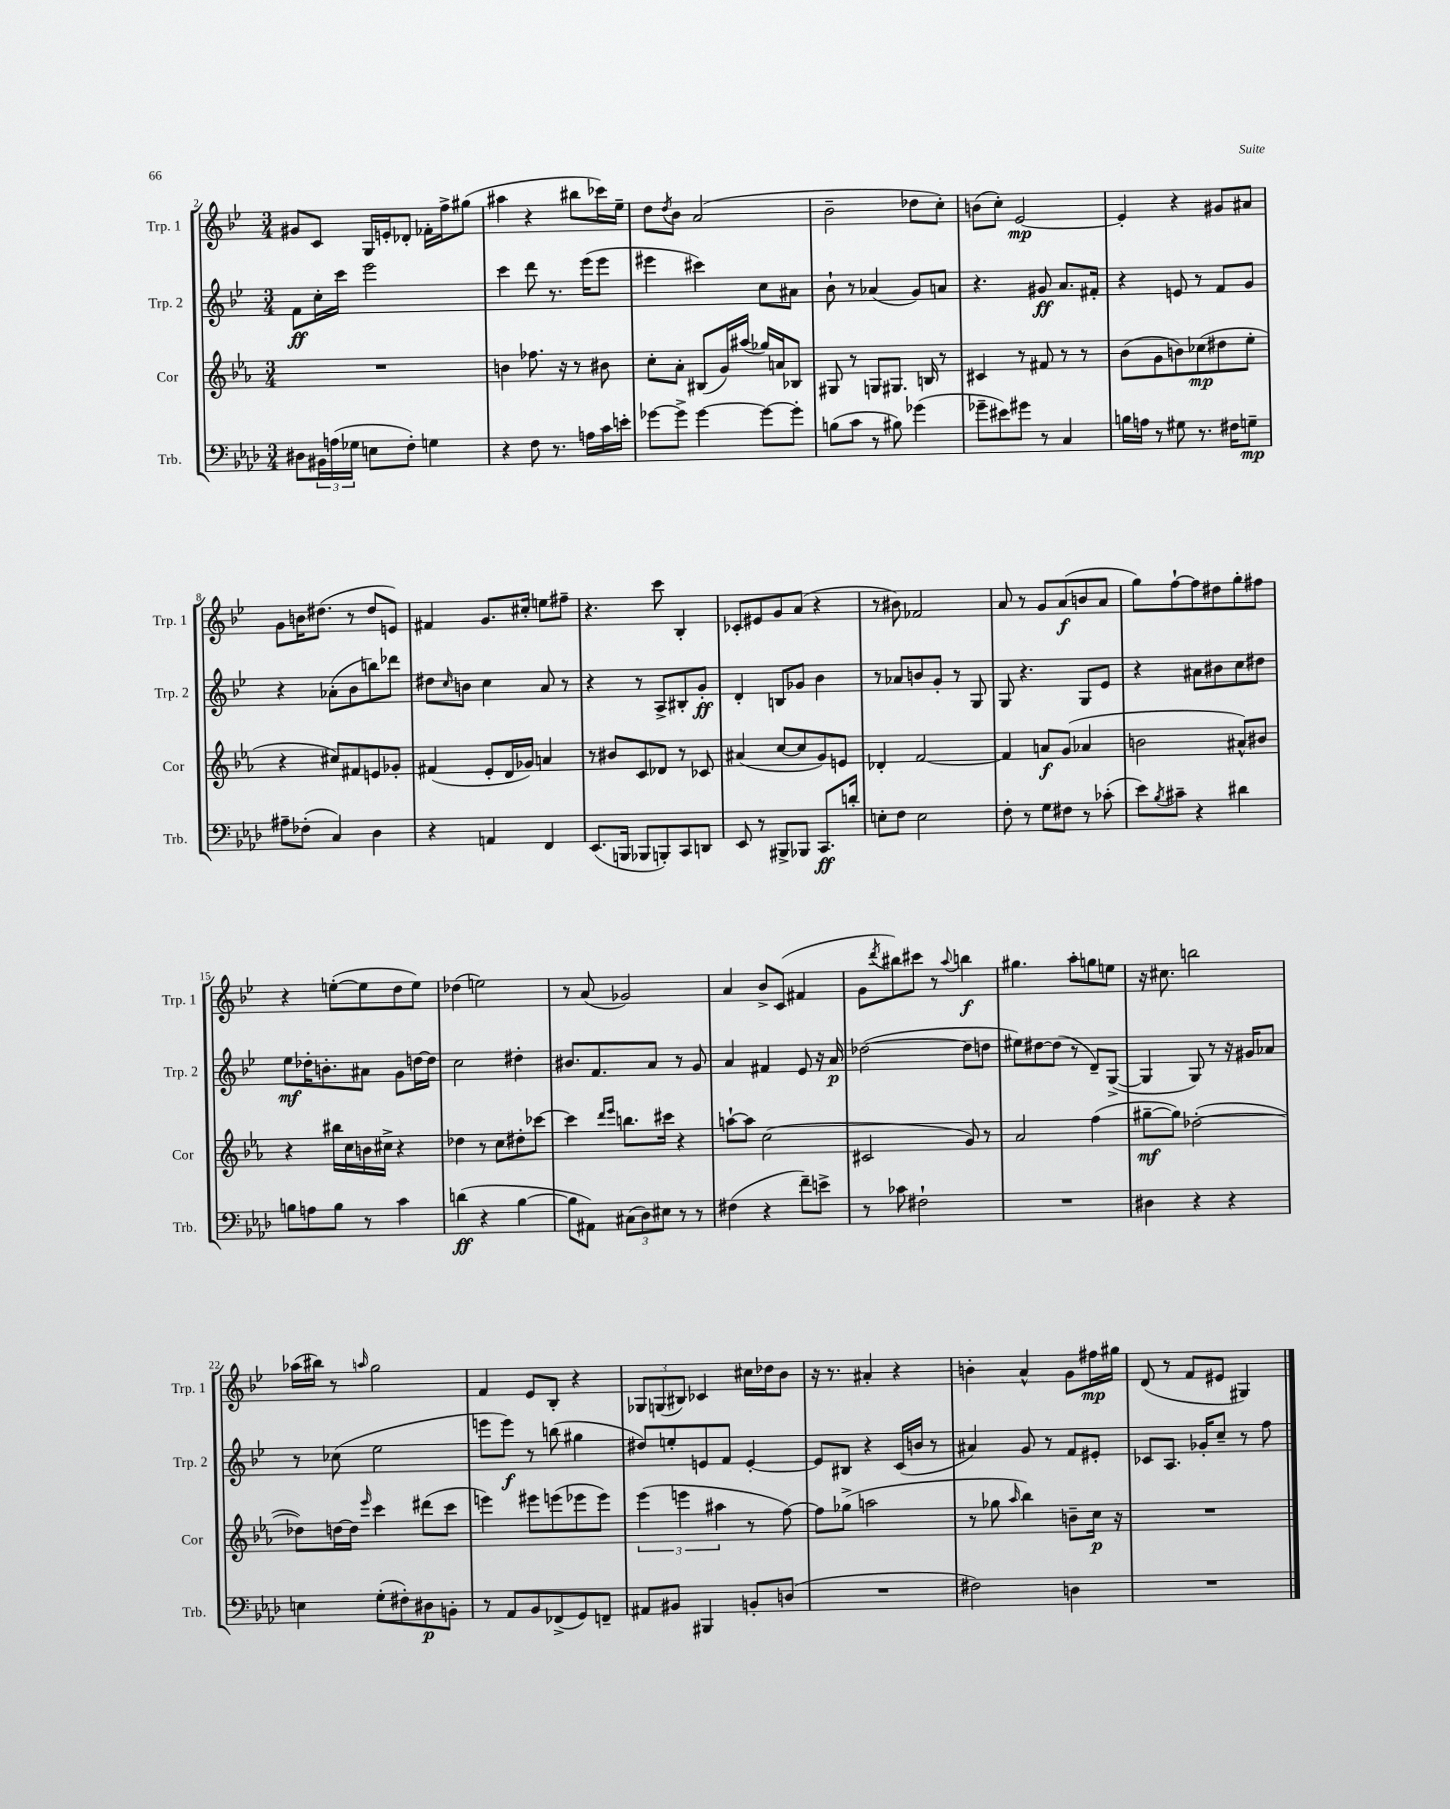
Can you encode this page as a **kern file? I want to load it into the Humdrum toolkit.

**kern	**dynam	**kern	**dynam	**kern	**dynam	**kern	**dynam
*part4	*part4	*part3	*part3	*part2	*part2	*part1	*part1
*staff4	*staff4	*staff3	*staff3	*staff2	*staff2	*staff1	*staff1
*I"Trb.	*	*I"Cor	*	*I"Trp. 2	*	*I"Trp. 1	*
*I'Trb.	*	*I'Cor	*	*I'Trp. 2	*	*I'Trp. 1	*
*clefF4	*	*clefG2	*	*clefG2	*	*clefG2	*
*k[b-e-a-d-]	*	*k[b-e-a-]	*	*k[b-e-]	*	*k[b-e-]	*
*M3/4	*	*M3/4	*	*M3/4	*	*M3/4	*
=2	=2	=2	=2	=2	=2	=2	=2
8D#X\L	.	2.r	.	8f\L	ff	8g#X/L	.
24BB#X\L	.	.	.	16cc'\L	.	8c/J	.
(24An\	.	.	.	.	.	.	.
.	.	.	.	16ccc\JJ	.	.	.
24G-X\JJ	.	.	.	.	.	.	.
8En\L	.	.	.	2eee-\	.	16G/LL	.
.	.	.	.	.	.	16en'/J	.
8F'\J)	.	.	.	.	.	8d-X'/J	.
4Gn\	.	.	.	.	.	16f-X'\LL	.
.	.	.	.	.	.	16ff^\J	.
.	.	.	.	.	.	(8gg#X\J	.
=3	=3	=3	=3	=3	=3	=3	=3
4r	.	4bn\	.	4ccc\	.	4aa#X\	.
8F\	.	8.ff-X\	.	8ddd\	.	4r	.
8.r	.	.	.	8.r	.	.	.
.	.	16r	.	.	.	.	.
.	.	8r	.	.	.	8bb#X\L	.
16An\LL	.	.	.	(16eee-\KL	.	.	.
16c\	.	8b#X\	.	8eee-\J	.	16ccc-X\L)	.
16en'\JJ	.	.	.	.	.	16ee-~\JJ	.
=4	=4	=4	=4	=4	=4	=4	=4
[8g-X\L	.	8cc'\L	.	4eee#X\	.	8dd\L	.
.	.	.	.	.	.	8qdd/	.
8g-^\J]	.	8a-'\J	.	.	.	8b-\J	.
[4g-\	.	(8B#X/L	.	4ccc#X\)	.	(2a/	.
.	.	16g/L)	.	.	.	.	.
.	.	(16aa#X/JJ	.	.	.	.	.
8g-\L_	.	16gg-X/LL)	.	8cc\L	.	.	.
.	.	16an/J	.	.	.	.	.
8g-'\J]	.	8B-X/J	.	8a#X\J	.	.	.
=5	=5	=5	=5	=5	=5	=5	=5
(8Bn\L	.	8G#X/	.	8b-`\	.	2b-~\	.
8c\J	.	8r	.	8r	.	.	.
8r	.	8Gn/L	.	(4a-X/	.	.	.
8B#X\)	.	8.G#X/J	.	.	.	.	.
(4g-X\	.	.	.	8g/L)	.	8dd-X\L	.
.	.	16Bn/	.	.	.	.	.
.	.	8r	.	8an/J	.	8cc'\J)	.
=6	=6	=6	=6	=6	=6	=6	=6
8g-X~\L	.	4c#X/	.	4.r	.	(8bn\L	.
8e#X\)	.	.	.	.	.	8cc'\J)	.
8g#X\J	.	8r	.	.	.	[2e-/	mp
8r	.	8f#X/	.	8g#X/	ff	.	.
4C/	.	8r	.	8.a/L	.	.	.
.	.	8r	.	.	.	.	.
.	.	.	.	16f#X'/Jk	.	.	.
=7	=7	=7	=7	=7	=7	=7	=7
16Bn\LL	.	(8b-\L	.	4r	.	4e-'/]	.
16An\JJ	.	.	.	.	.	.	.
8r	.	8g\	.	.	.	.	.
8G#X\	.	8bn\)	.	8en/	.	4r	.
8.r	.	(8cc-X\	mp	8r	.	.	.
.	.	8dd#X\	.	8f/L	.	8g#X/L	.
16F#X\KL	.	.	.	.	.	.	.
8Gn~\J	mp	8ee-'\J	.	8g/J	.	8a#X/J	.
!!LO:LB:g=z
=8	=8	=8	=8	=8	=8	=8	=8
8A#X~\L	.	4r	.	4r	.	8g\L	.
(8F-X'\J	.	.	.	.	.	16bn\K	.
.	.	.	.	.	.	(8.dd#X\J	.
4C/)	.	8cc#X/L)	.	(8a-X'\L	.	.	.
.	.	8f#X/	.	8b-\	.	8r	.
4D-\	.	8en/	.	8bbn\)	.	8dd#/L	.
.	.	8g-X'/J	.	8ddd-X\J	.	8en/J)	.
=9	=9	=9	=9	=9	=9	=9	=9
4r	.	(4f#X/	.	8dd#X\L	.	4f#X/	.
.	.	.	.	16qqcc/	.	.	.
.	.	.	.	8bn\J	.	.	.
4AAn/	.	8e-'/L	.	4cc\	.	8.g/L	.
.	.	16d/L	.	.	.	.	.
.	.	16g-X/JJ)	.	.	.	16cc#X'/Jk	.
4FF/	.	4an/	.	8a/	.	8een\L	.
.	.	.	.	8r	.	8ff#X~\J	.
=10	=10	=10	=10	=10	=10	=10	=10
(8.EE-/L	.	8r	.	4r	.	4.r	.
.	.	8b#X/L	.	.	.	.	.
16BBBn/Jk	.	.	.	.	.	.	.
8BBB-X/L	.	8c/	.	8r	.	.	.
8BBBn'/)	.	8d-X/J	.	8A^/L	.	8ccc\	.
8CC/	.	8r	.	8B#X'/	.	4B-'/	.
8DDn/J	.	8c-X/	.	8g'/J	ff	.	.
=11	=11	=11	=11	=11	=11	=11	=11
8EE-/	.	(4a#X/	.	4d'/	.	8c-X'/L	.
8r	.	.	.	.	.	8e#X/	.
8BBB#X^/L	.	[8cc/L	.	8Bn/L	.	8g/	.
8BBB-X/J	.	8cc/]	.	8g-X/J	.	(8a/J	.
8.CC/L	ff	8g/)	.	4b-\	.	4r	.
.	.	8en/J	.	.	.	.	.
16dn'/Jk	.	.	.	.	.	.	.
=12	=12	=12	=12	=12	=12	=12	=12
8En'\L	.	4d-X'/	.	8r	.	8r	.
8F\J	.	.	.	8a-X/L	.	8b#X\)	.
2E\	.	[2f/	.	8bn/	.	2f-X/	.
.	.	.	.	8g'/J	.	.	.
.	.	.	.	8r	.	.	.
.	.	.	.	8G/	.	.	.
=13	=13	=13	=13	=13	=13	=13	=13
8F'\	.	4f/]	.	8G/	.	8a/	.
8r	.	.	.	4.r	.	8r	.
8G\L	.	8an/L	f	.	.	8g/L	.
8F#X\J	.	(8g/J	.	.	.	(8a/	f
8r	.	4a-X/	.	8G/L	.	8bn/	.
(8c-X'\	.	.	.	8e-/J	.	8a/J	.
=14	=14	=14	=14	=14	=14	=14	=14
8e-\L)	.	2bn\	.	4r	.	8gg\L)	.
8qB-/	.	.	.	.	.	.	.
8c#X~\J	.	.	.	.	.	[8ff`\	.
4r	.	.	.	8a#X\L	.	8ff\]	.
.	.	.	.	8b#X\	.	8dd#X\	.
4d#X\	.	8a#X^^/L)	.	8cc\	.	8gg'\	.
.	.	8b#X/J	.	8dd#X\J	.	8ff#X\J	.
!!LO:LB:g=z
=15	=15	=15	=15	=15	=15	=15	=15
8Bn\L	.	4r	.	8ee-\L	mf	4r	.
8An\	.	.	.	16dd-X'\K	.	.	.
.	.	.	.	8.bn'\	.	.	.
8B\J	.	16bb#X\LL	.	.	.	([8een'\L	.
.	.	16cc\	.	.	.	.	.
8r	.	16bn\	.	8a#X\J	.	8ee\]	.
.	.	16cc#X^\JJ	.	.	.	.	.
4c\	.	4r	.	8g\L	.	8dd\	.
.	.	.	.	[16ddn\L	.	8ee\J)	.
.	.	.	.	16dd\JJ]	.	.	.
=16	=16	=16	=16	=16	=16	=16	=16
(4dn\	ff	4dd-X\	.	2cc\	.	(4dd-X\	.
4r	.	8r	.	.	.	2een\)	.
.	.	8cc\L	.	.	.	.	.
[4B-\	.	8dd#X'\	.	4dd#X'\	.	.	.
.	.	[8ccc-X\J	.	.	.	.	.
=17	=17	=17	=17	=17	=17	=17	=17
8B-\L]	.	4ccc-\]	.	8.b#X/L	.	8r	.
8AA#X\J)	.	.	.	.	.	(8a/	.
.	.	.	.	8.f/	.	.	.
.	.	16qqddd/LL	.	.	.	.	.
.	.	16qqeee-/JJ	.	.	.	.	.
(12C#X\L	.	8.bbn\L	.	.	.	2g-X/)	.
12D-\)	.	.	.	.	.	.	.
.	.	.	.	8a/J	.	.	.
12E#X\J	.	.	.	.	.	.	.
.	.	16ccc#X\Jk	.	.	.	.	.
8r	.	4r	.	8r	.	.	.
8r	.	.	.	8g/	.	.	.
=18	=18	=18	=18	=18	=18	=18	=18
(4F#X\	.	[8aan`\L	.	4a/	.	4a/	.
.	.	8aa\J]	.	.	.	.	.
4r	.	(2cc\	.	4f#X/	.	8b-^/L	.
.	.	.	.	.	.	(8c/J	.
8f~\L)	.	.	.	8e-/	.	4f#X/	.
8en^\J	.	.	.	16r	.	.	.
.	.	.	.	16a/	p	.	.
=19	=19	=19	=19	=19	=19	=19	=19
8r	.	2c#X/	.	([2dd-X\	.	8g\L	.
.	.	.	.	.	.	8qddd/	.
8c-X\	.	.	.	.	.	8bb#X\)	.
2F#X`\	.	.	.	.	.	8ccc#X\J	.
.	.	.	.	.	.	8r	.
.	.	.	.	.	.	8qqaa/	.
.	.	8g/)	.	8dd-\L]	.	4bbn\	f
.	.	8r	.	8ddn\J	.	.	.
=20	=20	=20	=20	=20	=20	=20	=20
2.r	.	2a-/	.	8ee#X\L)	.	4.gg#X\	.
.	.	.	.	[8dd#X\	.	.	.
.	.	.	.	(8dd#\J]	.	.	.
.	.	.	.	8r	.	8aa'\L	.
.	.	(4ff\	.	8d~/L)	.	8ggn\	.
.	.	.	.	([8G^/J	.	8een\J	.
=21	=21	=21	=21	=21	=21	=21	=21
4D#X\	.	[8gg#X~\L	mf	4G/]	.	16r	.
.	.	.	.	.	.	8.cc#X\	.
.	.	8gg#\J])	.	.	.	.	.
4r	.	([2dd-X'\	.	8G/)	.	2bbn\	.
.	.	.	.	8r	.	.	.
4r	.	.	.	16r	.	.	.
.	.	.	.	16g#X/KL	.	.	.
.	.	.	.	8a-X/J	.	.	.
!!LO:LB:g=z
=22	=22	=22	=22	=22	=22	=22	=22
4En\	.	8dd-X\L])	.	8r	.	(16aa-X\LL	.
.	.	.	.	.	.	16bb#X\JJ)	.
.	.	[16ddn\L	.	(8cc-X\	.	8r	.
.	.	16dd\JJ]	.	.	.	.	.
.	.	16qqeee-/	.	.	.	16qqaan/	.
(8G'\L	.	4ccc\	.	2ee-\	.	2gg\	.
8F#X'\)	.	.	.	.	.	.	.
8D#X\	p	(8ddd#X\L	.	.	.	.	.
8BBn'\J	.	8ccc\J	.	.	.	.	.
=23	=23	=23	=23	=23	=23	=23	=23
8r	.	4eeen\)	.	8eeen\L	.	4f/	.
8AA-/L	.	.	.	8eee\J)	f	.	.
8BB-/	.	8eee#X\L	.	8r	.	8e-/L	.
(8FF-X^/	.	(8eeen\	.	(8bbn\	.	8B-'/J	.
8GG/)	.	8eee-X\	.	4gg#X\	.	4r	.
8FFn~/J	.	8eee-\J)	.	.	.	.	.
=24	=24	=24	=24	=24	=24	=24	=24
8AA#X/L	.	(6eee-\	.	8dd#X/L)	.	12G-X/L	.
.	.	.	.	.	.	(12Gn/	.
8BB#X/J	.	.	.	8een'/	.	.	.
.	.	6eeen\	.	.	.	12B#X/J)	.
4BBB#X/	.	.	.	8en/	.	4c-X/	.
.	.	6aa#X\	.	.	.	.	.
.	.	.	.	8f/J	.	.	.
8BBn'/L	.	8r	.	[4e'/	.	16cc#X\LL	.
.	.	.	.	.	.	16dd-X\J	.
(8Dn/J	.	[8ff\)	.	.	.	8b-\J	.
=25	=25	=25	=25	=25	=25	=25	=25
2.r	.	8ff\L]	.	8e/L]	.	16r	.
.	.	.	.	.	.	8.r	.
.	.	(8gg-X^\J	.	8B#X/J	.	.	.
.	.	2aan\	.	4r	.	4a#X'/	.
.	.	.	.	(16c/LL	.	4r	.
.	.	.	.	16bn/JJ	.	.	.
.	.	.	.	8r	.	.	.
=26	=26	=26	=26	=26	=26	=26	=26
2F#X\)	.	8r	.	4a#X/)	.	4bn'\	.
.	.	8gg-X\	.	.	.	.	.
.	.	16qqaa-/	.	.	.	.	.
.	.	4bb-\)	.	8g/	.	4a^^/	.
.	.	.	.	8r	.	.	.
4Dn\	.	8bn~\L	.	8f/L	.	8g\L	.
.	.	16cc\Jk	p	8e#X'/J	.	16ff#X\L	mp
.	.	16r	.	.	.	16gg#X\JJ	.
=27	=27	=27	=27	=27	=27	=27	=27
2.r	.	2.r	.	8c-X/L	.	(8d/	.
.	.	.	.	8.A/J	.	8r	.
.	.	.	.	.	.	8f/L	.
.	.	.	.	16g-X'/KL	.	.	.
.	.	.	.	8cc~/J	.	8e#X/J	.
.	.	.	.	8r	.	4G#X/)	.
.	.	.	.	8ff\	.	.	.
==	==	==	==	==	==	==	==
*-	*-	*-	*-	*-	*-	*-	*-
